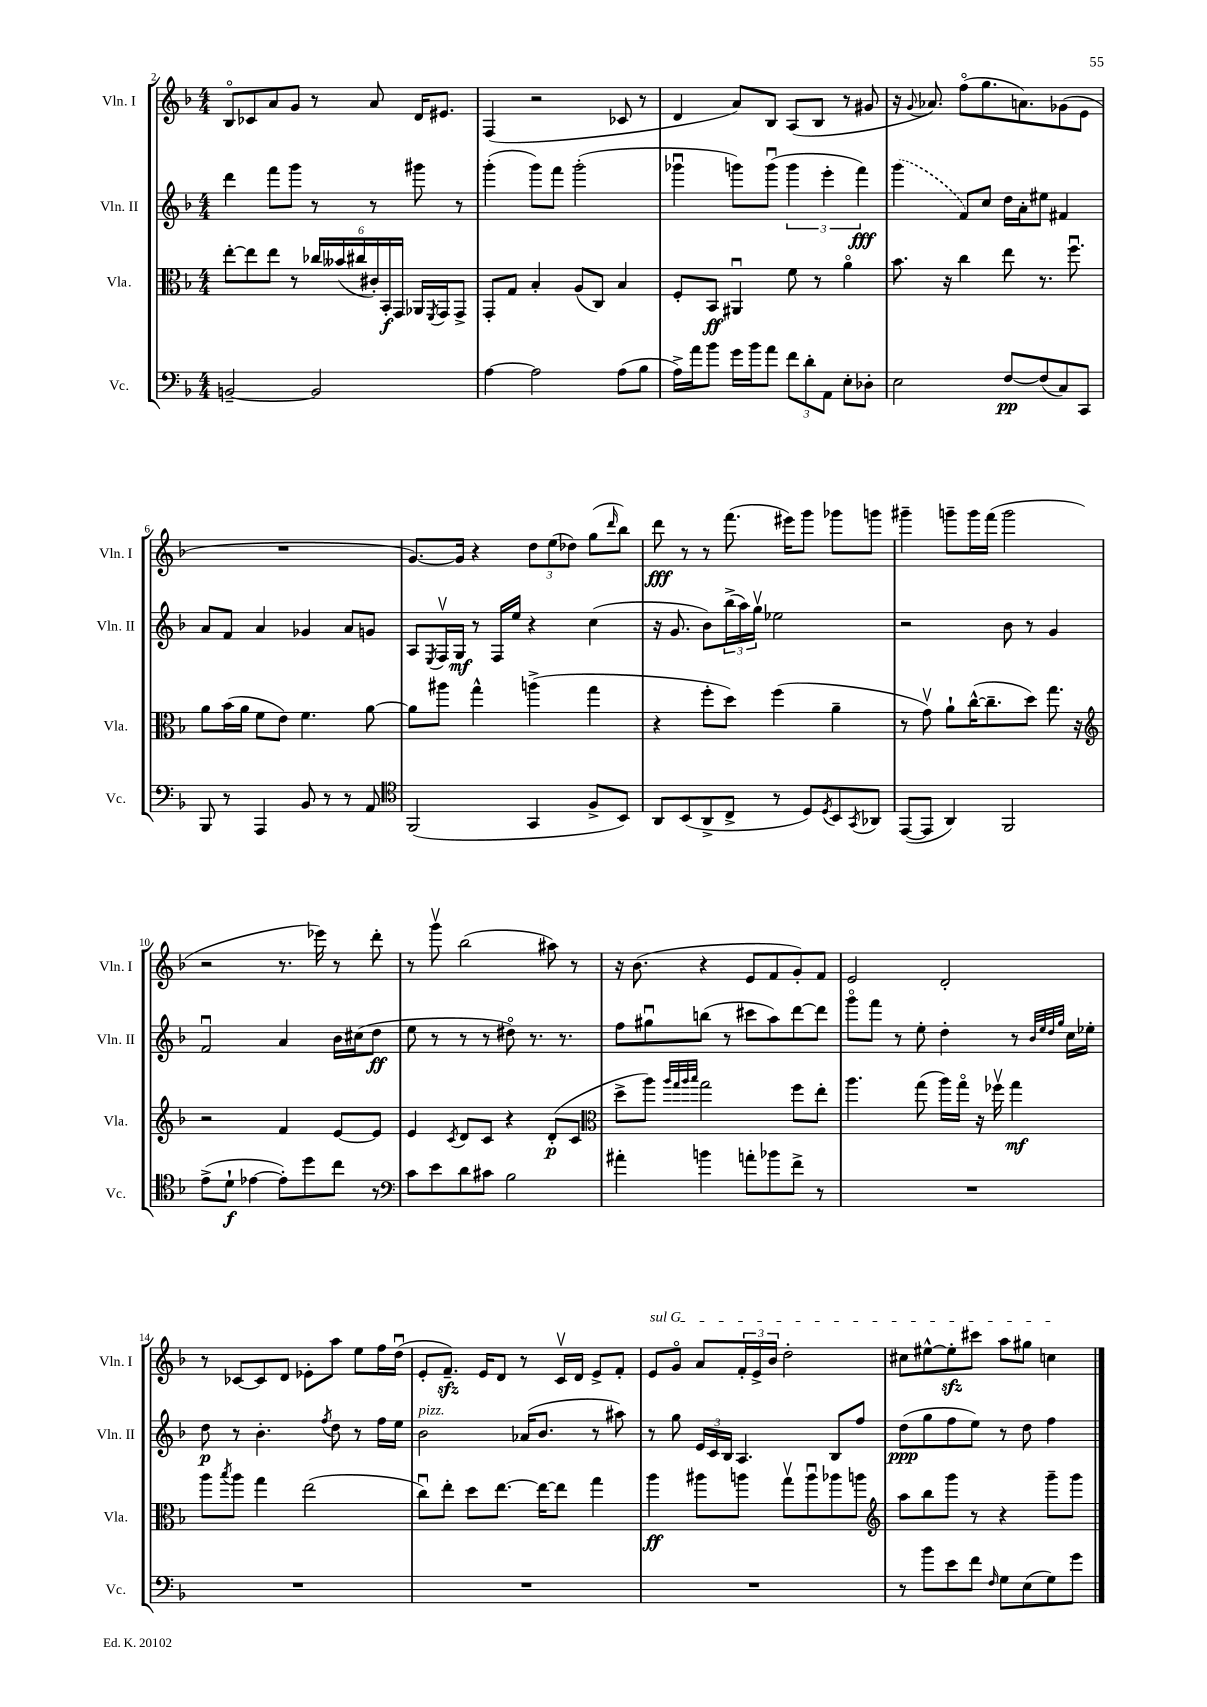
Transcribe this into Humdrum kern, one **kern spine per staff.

**kern	**kern	**kern	**kern
*staff4	*staff3	*staff2	*staff1
*clefF4	*clefC3	*clefG2	*clefG2
*k[b-]	*k[b-]	*k[b-]	*k[b-]
*M4/4	*M4/4	*M4/4	*M4/4
[2BB~/	[8ee'\L	4ddd\	8B-o/L
.	8ee\]	.	8c-/
.	8ee\J	8fff\L	8a/
.	8r	8ggg\J	8g/J
2BB/]	24cc-/LL	8r	8r
.	(24b--/	.	.
.	24cc#/	.	.
.	24c#'/)	8r	8a/
.	24BB-'/	.	.
.	24GG/JJ	.	.
.	16AA-/LL	8ggg#\	16d/LK
.	8qFF/	.	.
.	16GG/J	.	8.e#/J
.	8GG^/J	8r	.
=	=	=	=
[4A\	8GG'/L	(4ggg'\	(4F/
.	8G/J	.	.
2A\]	4B-'/	8ggg\L)	2r
.	.	8fff\J	.
.	(8A/L	(2ggg'\	.
.	8C/J)	.	.
(8A\L	4B-/	.	8c-/
8B-\J	.	.	8r
=	=	=	=
16A^\LL)	8F'/L	4ggg-u\	4d/
16a\J	.	.	.
8b-\J	8BB-/J	.	.
16g\LL	4AA#u/	8ggg\L)	8a/L)
16b-\J	.	.	.
8a\J	.	(8gggu\J	8B-/J
12f\L	8f\	6ggg\	(8A/L
12d'\	.	.	.
.	8r	.	8B-/J
12AA\J	.	6eee'\	.
8E'\L	4ao\	.	8r
.	.	6fff\)	.
8D-'\J	.	.	8g#/
=	=	=	=
2E\	8.b-\	(4ggg\	16r
.	.	.	8qqg/
.	.	.	8.a-/)
.	16r	.	.
.	4cc\	8f/L)	(8ffo\L
.	.	8cc/J	8.gg\
[8F/L	8ee\	16dd\LL	.
.	.	16a'\J	8.a\)
(8F/]	8.r	8ee#\J	.
8C/)	.	4f#/	(8g-\
.	8.ffu\	.	.
8CC/J	.	.	8e\J
=	=	=	=
8BBB-/	8a\L	8a/L	1r
8r	(16b-\L	8f/J	.
.	16a\JJ	.	.
4AAA/	8f\L	4a/	.
.	8e\J)	.	.
8BB-/	4.f\	4g-/	.
8r	.	.	.
8r	.	8a/L	.
8AA/	[8a\	8g/J	.
=	=	=	=
*clefC4	*	*	*
(2FF/	8a\]L	8A/L	[8.g/L)
.	.	8qE/	.
.	8aa#\J	16Fv/L	.
.	.	16G/JJ	16g/]Jk
.	4gg^^\	8r	4r
.	.	16F/LL	.
.	.	16ee/JJ	.
4GG/	(4aa^\	4r	12dd\L
.	.	.	(12ee\
.	.	.	12dd-\J)
8F^/L	4gg\	(4cc\	(8gg\L
.	.	.	16qqddd/
8BB-/J)	.	.	8bb-\J)
=	=	=	=
8AA/L	4r	16r	8ddd\
.	.	8.g/	.
(8BB-/	.	.	8r
8AA^/	8ff'\L	8b-\L)	8r
8C^/J	8dd\J)	(24bb-^\L	(8.fff\
.	.	24aa\)	.
.	.	24ggv\JJ	.
8r	(4ff\	2ee-\	.
.	.	.	16eee#\LK)
8D/L)	.	.	8ggg\J
8qD/	.	.	.
8BB-/	4a~\	.	8ggg-\L
8qGG/	.	.	.
8AA-/J	.	.	8ggg\J
=	=	=	=
([8EE/L	8r	2r	4ggg#~\
8EE/]J	8gv\)	.	.
4AA/)	8a`\L	.	8ggg~\L
.	([16cc^^\K	.	16ggg\L
.	8.cc~\]	.	(16fff\JJ
2FF/	.	8b-\	2ggg\
.	8dd\J)	8r	.
.	8.gg\	4g/	.
.	16r	.	.
=	=	=	=
*	*clefG2	*	*
(8e^\L	2r	2fu/	2r
8d`\J	.	.	.
[4e-\	.	.	.
8e-'\]L)	4f/	4a/	8.r
8dd\	.	.	.
.	.	.	16eee-\)
8cc\J	[8e/L	16b-\LL	8r
.	.	(16cc#\J	.
8r	8e/]J	8dd\J	8ddd'\
=	=	=	=
*clefF4	*	*	*
8c\L	4e/	8ee\	8r
8e\	.	8r	8gggv\
.	8qc/	.	.
8d\	8d/L	8r	(2bb-\
8c#\J	8c/J	8r	.
2B-\	4r	8dd#o\)	.
.	.	8.r	.
.	(8d'/L	.	8aa#\)
.	.	8.r	.
.	8c/J	.	8r
=	=	=	=
*	*clefC3	*	*
4a#'\	8dd^\L	8ff\L	16r
.	.	.	(8.b-\
.	8aa\J)	8gg#u\	.
.	32qqaa/LLL	.	.
.	32qqgg/	.	.
.	32qqaa/	.	.
.	32qqbb-/JJJ	.	.
4b\	2gg\	(8bb\J	4r
.	.	8r	.
8a'\L	.	8ccc#\L	8e/L
8b-\	.	8aa\)	8f/
8f^\J	8ff\L	[8ddd\	8g'/)
8r	8ee'\J	8ddd\]J	8f/J
=	=	=	=
1r	4.aa\	8gggo\L	2e/
.	.	8fff\J	.
.	.	8r	.
.	(8gg\	8ee'\	.
.	16aa\LL)	4dd'\	2d'/
.	16ggo\JJ	.	.
.	16r	.	.
.	16ff-v\	.	.
.	4gg\	8r	.
.	.	32qqb-/LLL	.
.	.	32qqee/	.
.	.	32qqdd/	.
.	.	32qqgg/JJJ	.
.	.	16cc\LL	.
.	.	16ee-'\JJ	.
=	=	=	=
1r	8aa\L	8dd\	8r
.	8qbb-/	.	.
.	8aa\J	8r	[8c-/L
.	4gg\	4.b-'\	8c-/]
.	.	.	8d/J
.	(2ee\	.	8e-'\L
.	.	8qff/	.
.	.	8dd\	8aa\J
.	.	8r	8ee\L
.	.	16ff\LL	16ff\L
.	.	16ee\JJ	(16ddu\JJ
=	=	=	=
1r	8ccu\L)	2b-\	8e'/L
.	8ee'\J	.	8.f~/J)
.	8dd\L	.	.
.	.	.	16e/LK
.	[8.ee\J	.	8d/J
.	.	(16a-/LK	8r
.	16ee\_LK	8.b-/J	.
.	8ee\]J	.	16cv/LL
.	.	.	16d/JJ
.	4gg\	8r	8e^/L
.	.	8aa#\)	8f'/J
=	=	=	=
1r	4aa\	8r	8e/L
.	.	8gg\	8go/J
.	8aa#\L	24e/LL	8a/L
.	.	24c/	.
.	.	24B-/JJ	.
.	8aa\J	4.A/	24f'/L
.	.	.	24e^/
.	.	.	24b-/JJ
.	8ggv\L	.	2dd'\
.	8aau\	.	.
.	8aa-\	8B-/L	.
.	8aa\J	8ff/J	.
=	=	=	=
*	*clefG2	*	*
8r	8aa\L	(8dd\L	8cc#\L
8b-\L	8bb-\	8gg\	[8ee#^^\
8e\	8ggg\J	8ff\	8ee#'\]
8f\J	8r	8ee\J)	8ccc#\J
16qqF/	.	.	.
8G\L	4r	8r	8aa\L
(8E\	.	8dd\	8gg#\J
8G\)	8ggg~\L	4ff\	4cc\
8g\J	8ggg\J	.	.
==	==	==	==
*-	*-	*-	*-
